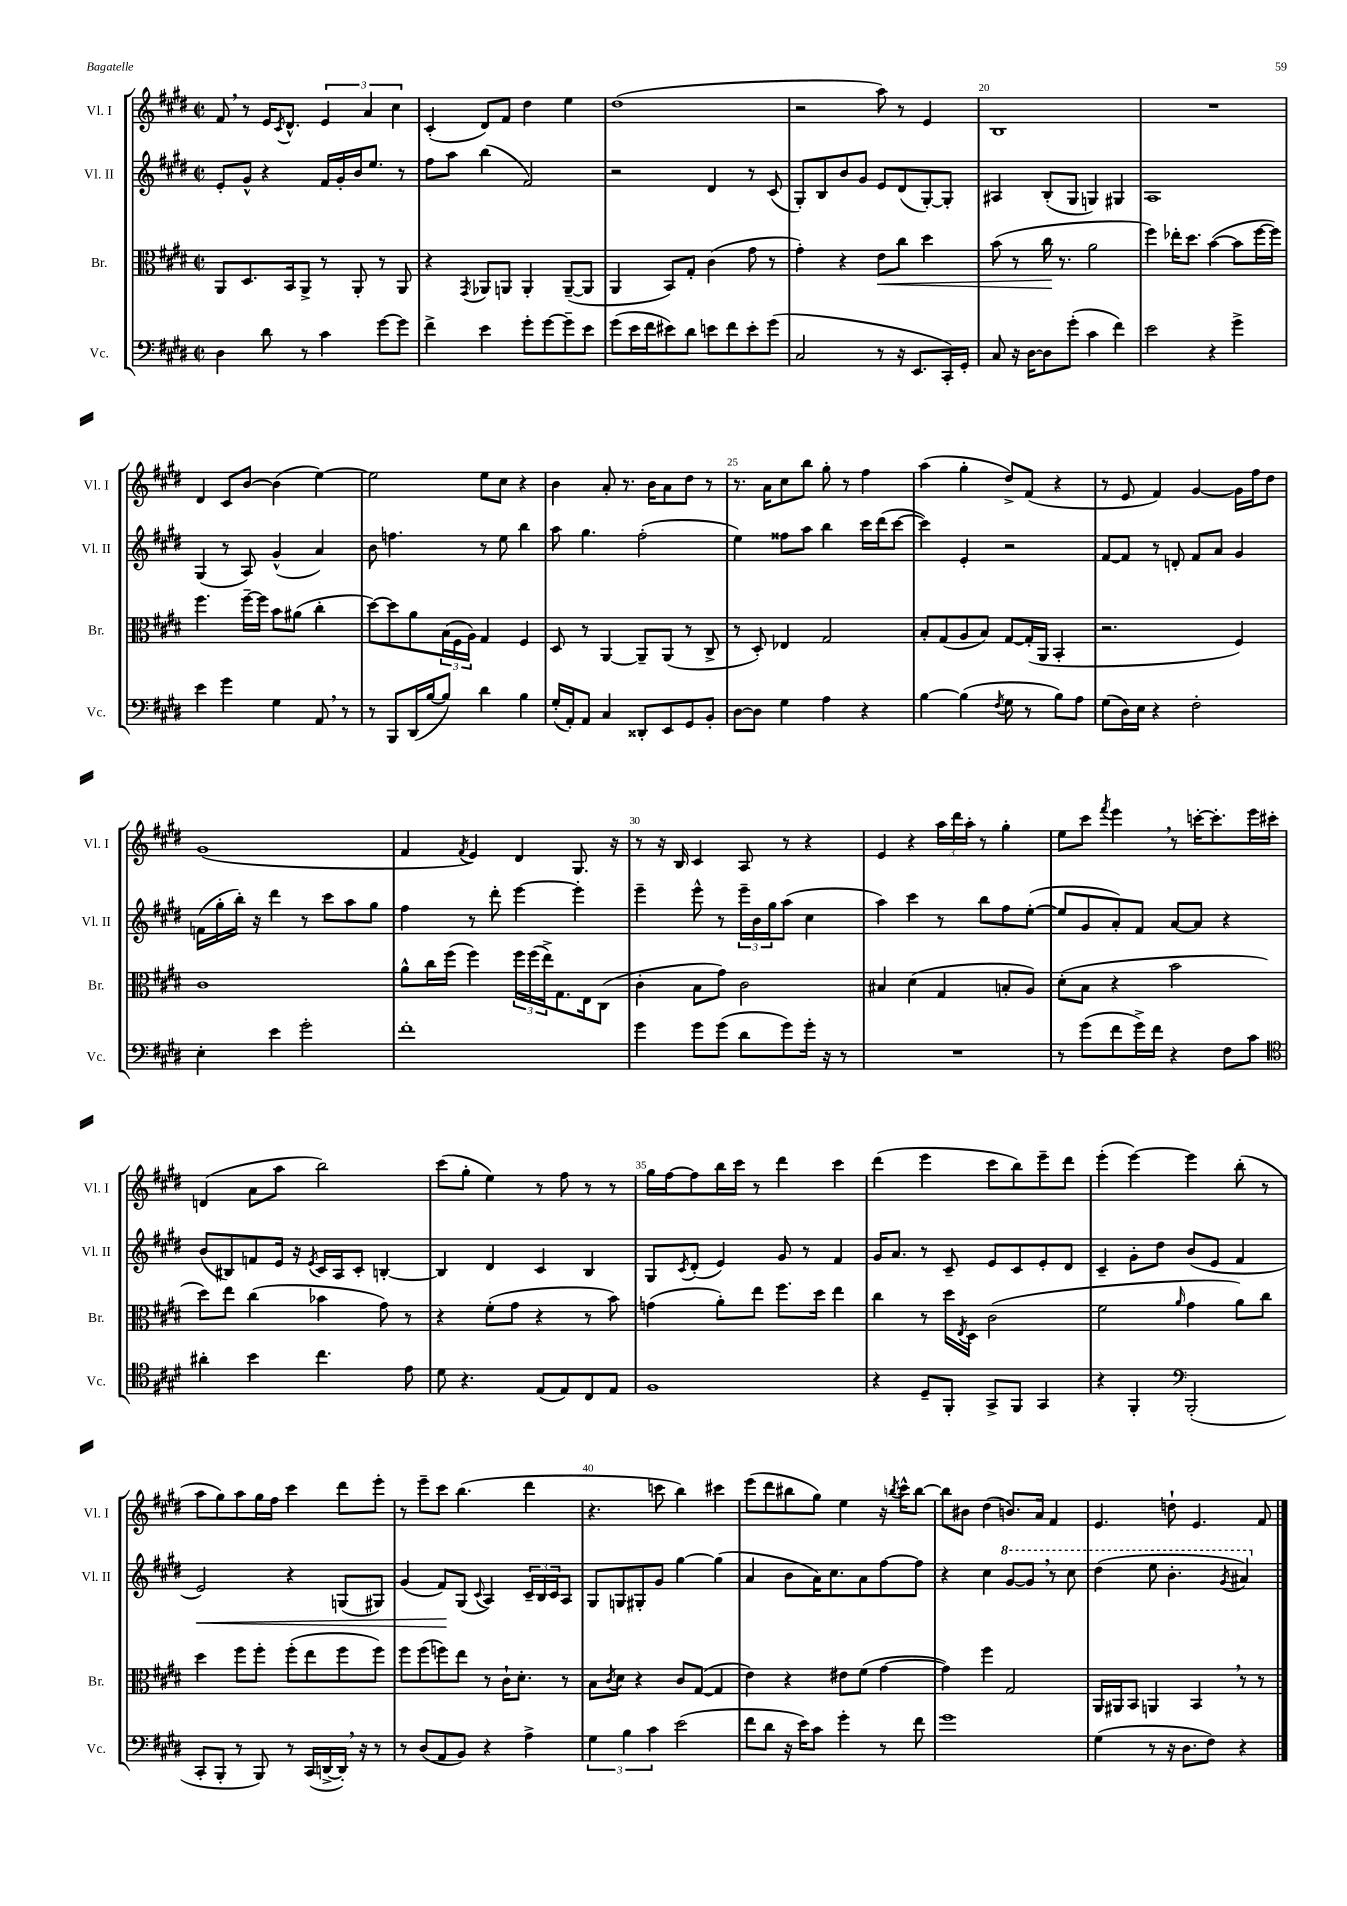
<<
\new StaffGroup <<
\new Staff = "s0" \with { instrumentName = "Vl. I" shortInstrumentName = "Vl. I" } {
    \clef treble \key e \major \defaultTimeSignature \time 2/2
    fis'8 \breathe r8 e'16 \acciaccatura { cis'8 } dis'8.-^ \tuplet 3/2 { e'4 a'4 cis''4 } |
    cis'4-.( dis'8) fis'8 dis''4 e''4 |
    dis''1( |
    r2 a''8) r8 e'4 |
    b1 |
    R1 |
    dis'4 cis'8 b'8~ b'4( e''4~) |
    e''2 e''8 cis''8 r4 |
    b'4 a'8-. r8. b'16 a'8 dis''8 r8 |
    r8. a'16 cis''8 b''8 gis''8-. r8 fis''4 |
    a''4( gis''4-. dis''8->) fis'8( r4 |
    r8 e'8 fis'4) gis'4~ gis'16 fis''16 dis''8 |
    gis'1( |
    fis'4 \acciaccatura { fis'8 } e'4) dis'4 gis8. r16 |
    r8 r16 b16 cis'4 a8 r8 r4 |
    e'4 r4 \tuplet 3/2 { a''16 dis'''16 a''16-. } r8 gis''4-. |
    e''8 cis'''8 \acciaccatura { fis'''8 } e'''4 \breathe r8 c'''16~-. c'''8.-. e'''16 cis'''16-. |
    d'4( a'8 a''8 b''2) |
    cis'''8( gis''8-. e''4) r8 fis''8 r8 r8 |
    gis''16 fis''16~ fis''8 b''16 cis'''16 r8 dis'''4 cis'''4 |
    dis'''4( e'''4 cis'''8 b''8) e'''8-- dis'''8 |
    e'''4-.( e'''4~) e'''4 b''8-.( r8 |
    a''8 gis''8) a''8 gis''16 fis''16 cis'''4 dis'''8 e'''8-. |
    r8 e'''8-- cis'''8 b''4.( dis'''4 |
    r4. c'''8 b''4) cis'''4 |
    e'''8( dis'''8 bis''8 gis''8) e''4 r16 \acciaccatura { b''8 } cis'''16-^ b''8~ |
    b''8 bis'8 dis''4( b'8.) a'16 fis'4 |
    e'4. d''8-! e'4. fis'8 \bar "|." |
}
\new Staff = "s1" \with { instrumentName = "Vl. II" shortInstrumentName = "Vl. II" } {
    \clef treble \key e \major \defaultTimeSignature \time 2/2
    e'8-. gis'8-^ r4 fis'16 gis'16-. b'16 e''8. r8 |
    fis''8 a''8 b''4( fis'2) |
    r2 dis'4 r8 cis'8( |
    gis8-.) b8 b'8 gis'8 e'8 dis'8( gis8~-.) gis8-. |
    ais4 b8-.( gis8 g4) gis4 |
    a1 |
    gis4( r8 a8) gis'4-^( a'4) |
    b'8 f''4. r8 e''8 b''4 |
    a''8 gis''4. fis''2-.( |
    e''4) fisis''8 a''8 b''4 cis'''16 dis'''16( cis'''8~ |
    cis'''4) e'4-. r2 |
    fis'8~ fis'8 r8 d'8-. fis'8 a'8 gis'4 |
    f'16( gis''16-. b''16-.) r16 dis'''4 r8 cis'''8 a''8 gis''8 |
    fis''4 r8 dis'''8-. e'''4~ e'''4-. |
    e'''4-- e'''8-^ r8 \tuplet 3/2 { e'''16-- b'16 gis''16 } a''8( cis''4 |
    a''4) cis'''4 r8 b''8 fis''8 e''8~-.( |
    e''8 gis'8 a'8-.) fis'8 a'8~ a'8 r4 |
    b'8( bis8) f'8 e'16 r16 \acciaccatura { e'8 } cis'16 a16 cis'8-. b4~-. |
    b4 dis'4 cis'4 b4 |
    gis8 \acciaccatura { cis'8 } dis'8-.( e'4) gis'8 r8 fis'4 |
    gis'16 a'8. r8 cis'8-- e'8 cis'8 e'8-. dis'8 |
    cis'4-- gis'8-. dis''8 b'8( e'8 fis'4 |
    e'2\<) r4 g8( gis8) |
    gis'4( fis'8\!) gis8( \appoggiatura { cis'8 } a4) \tuplet 3/2 { cis'16-- b16 cis'16 } a8 |
    gis8 g8 gis8-. gis'8 gis''4~ gis''4( |
    a'4 b'8 a'16) cis''8. a'8 fis''8~ fis''8 |
    r4 cis''4 \ottava #1 gis''8~ gis''8 \breathe r8 cis'''8 |
    dis'''4( e'''8 b''4.-. \acciaccatura { gis''8 } ais''4) \ottava #0 \bar "|." |
}
\new Staff = "s2" \with { instrumentName = "Br." shortInstrumentName = "Br." } {
    \clef alto \key e \major \defaultTimeSignature \time 2/2
    a,8 dis8. b,16 a,8-> r8 a,8-. r8 a,8 |
    r4 \acciaccatura { gis,8 } aes,8 a,8 a,4-. a,8~--( a,8 |
    a,4 b,8) gis8-. cis'4( gis'8 r8 |
    gis'4-.) r4 e'8\< cis''8 dis''4 |
    b'8( r8 cis''16\! r8. a'2 |
    fis''4) ees''16-. dis''8. b'4~( b'8 fis''16~ fis''16) |
    fis''4. fis''16~-- fis''16 b'8 ais'8( cis''4-. |
    dis''8~) dis''8 a'8 \tuplet 3/2 { b16( fis16 a16) } gis4 fis4 |
    dis8 r8 a,4~ a,8-- a,8( r8 cis8-> |
    r8 dis8-.) ees4 gis2 |
    b8-. gis8( a8 b8) gis8~ gis16-.( a,16 b,4-. |
    r2. fis4) |
    cis'1 |
    a'8-^ cis''16 fis''16( fis''4) \tuplet 3/2 { fis''16 fis''16( e''16->) } gis8. e16 cis8( |
    cis'4-. b8 gis'8) cis'2 |
    bis4 dis'4( gis4 b8-. a8) |
    dis'8-.( b8 r4 b'2 |
    dis''8) e''8 cis''4( bes'4 gis'8) r8 |
    r4 fis'8-.( gis'8 r4 r8 b'8) |
    g'4( a'8-.) e''8 fis''8. dis''16 e''4 |
    cis''4 r8 dis''16 \acciaccatura { e8 } dis16 cis'2( |
    fis'2 \grace { a'16 } gis'4 a'8) cis''8 |
    dis''4 fis''8 fis''8-. fis''8-.( e''8 fis''8 fis''8) |
    fis''8 fis''8( f''8) e''8 r8 cis'16-! dis'8.-. r8 |
    b8 \acciaccatura { cis'8 } dis'8 r4 cis'8 gis8~( gis4 |
    e'4) r4 eis'8 fis'8( gis'4~ |
    gis'4) fis''4 gis2 |
    a,16 ais,16 b,8 a,4 b,4 \breathe r8 r8 \bar "|." |
}
\new Staff = "s3" \with { instrumentName = "Vc." shortInstrumentName = "Vc." } {
    \clef bass \key e \major \defaultTimeSignature \time 2/2
    dis4 dis'8 r8 cis'4 gis'8~ gis'8 |
    fis'4-> e'4 gis'8-. gis'8~ gis'8-- e'8 |
    gis'8( e'16 fis'16 eis'8) dis'8 e'8 fis'8 e'8-. gis'8( |
    cis2 r8 r16 e,8. cis,16-.) gis,16-. |
    cis8 r16 dis16~ dis8 gis'8-.( cis'4 fis'4) |
    e'2 r4 gis'4-> |
    e'4 gis'4 gis4 a,8 \breathe r8 |
    r8 b,,8 dis,16( b16~ b8) dis'4 b4 |
    gis16-.( a,16-.) a,8 cis4 disis,8-. e,8 gis,8 b,8-. |
    dis8~ dis8 gis4 a4 r4 |
    b4~ b4( \acciaccatura { fis8 } gis8 r8 b8) a8 |
    gis8( dis16) e16 r4 fis2-. |
    e4-. e'4 gis'2-. |
    fis'1-. |
    gis'4 gis'8 gis'8( dis'8 gis'8) gis'16-. r16 r8 |
    R1 |
    r8 gis'8( fis'8 gis'16->) fis'16 r4 fis8 cis'8 |
    \clef tenor ais'4-. b'4 cis''4. e'8 |
    dis'8 r4. e8( e8) cis8 e8 |
    fis1 |
    r4 dis8-- fis,8-. gis,8-> fis,8 gis,4 |
    r4 fis,4-. \clef bass b,,2-.( |
    cis,8-. b,,8-. r8 b,,8) r8 cis,16( d,16~-> d,16-.) \breathe r16 r8 |
    r8 dis8( a,8 b,8) r4 a4-> |
    \tuplet 3/2 { gis4 b4 cis'4 } e'2( |
    fis'8 dis'8 r16 e'16) cis'8 gis'4-. r8 fis'8 |
    gis'1 |
    gis4( r8 r16 dis8. fis8) r4 \bar "|." |
}
>>
>>
\layout { \context { \Score currentBarNumber = #16 \override BarNumber.break-visibility = ##(#f #t #t) barNumberVisibility = #(every-nth-bar-number-visible 5) } }
